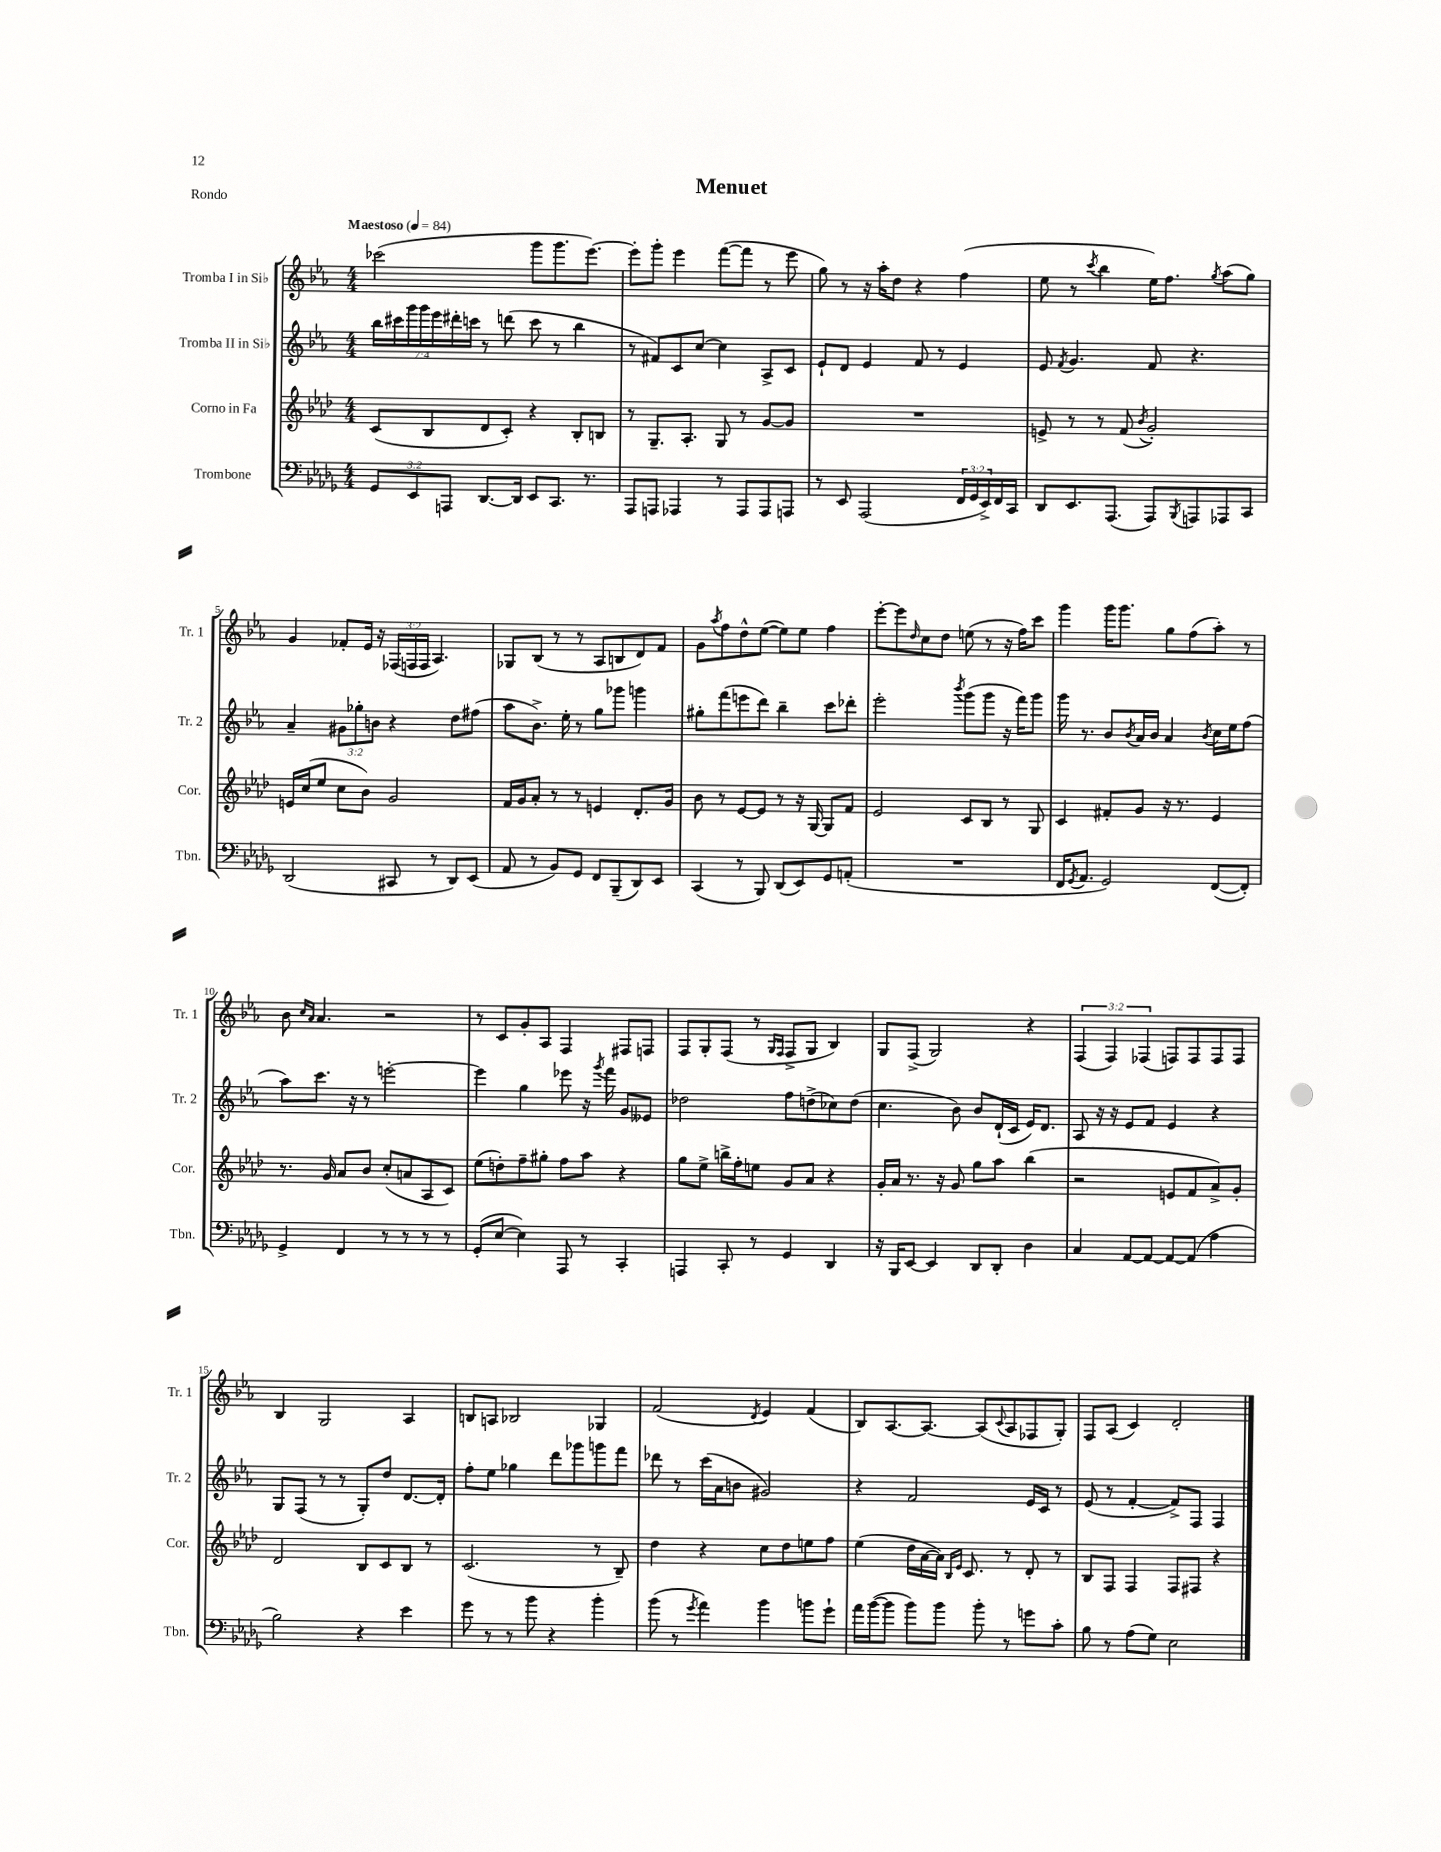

**kern	**kern	**kern	**kern
*staff4	*staff3	*staff2	*staff1
*clefF4	*clefG2	*clefG2	*clefG2
*k[b-e-a-d-g-]	*k[b-e-a-d-]	*k[b-e-a-]	*k[b-e-a-]
*M4/4	*M4/4	*M4/4	*M4/4
*MM84	*MM84	*MM84	*MM84
12GG-/L	(8c/L	28bb-\LL	(2ccc-\
.	.	28ccc#\	.
.	.	28ggg\	.
12EE-/	.	.	.
.	.	28ggg\	.
.	8B-/	.	.
.	.	28eee-\	.
12AAA/J	.	.	.
.	.	28ddd#'\	.
.	.	28ccc\JJ	.
[8.DD-/L	8d-/	8r	.
.	8c'/J)	(8ddd\	.
16DD-/]Jk	.	.	.
8EE-/L	4r	8ccc\	8ggg\L
8.CC/J	.	8r	8.ggg\
.	8B-'/L	4bb-\	.
8.r	.	.	[8.eee-\J)
.	8B/J	.	.
=	=	=	=
8AAA-/L	8r	8r	8eee-'\]L
8AAA/J	8.G~/L	8f#/L)	8ggg'\J
4AAA-/	.	8c/	4eee-\
.	8.A-'/J	.	.
.	.	[8cc/J	.
8r	8G/	4cc\]	([8fff\L
8AAA-/L	8r	.	8fff\]J
8AAA-/	[8g/L	8A-^/L	8r
8AAA/J	8g/]J	8c/J	8eee-\
=	=	=	=
8r	1r	8e-`/L	8gg\)
8EE-/	.	8d/J	8r
(2AAA-/	.	4e-/	16r
.	.	.	16aa-'\LK
.	.	.	8dd\J
.	.	8f/	4r
.	.	8r	.
24FF/LL	.	4e-/	(4ff\
24GG-/	.	.	.
24EE-^/)	.	.	.
16FF/	.	.	.
16CC/JJ	.	.	.
=	=	=	=
8DD-/L	8e^/	8e-/	8ee-\
.	.	8qf/	.
8.EE-/	8r	4.g/	8r
.	.	.	8qccc/
.	8r	.	4bb-\
(8.AAA-/J	.	.	.
.	(8f/	.	.
.	8qb-/	.	.
8AAA-/L)	2g'/)	8f/	16ee-\LK)
.	.	.	8.ff\J
8qBBB-/	.	.	.
8AAA/	.	4.r	.
.	.	.	8qgg/
8AAA-/	.	.	(8aa-\L
8CC/J	.	.	8gg\J)
=	=	=	=
(2DD-/	16e/LL	4a-~/	4g/
.	(16cc/J	.	.
.	8ee-/J	.	.
.	8cc\L	12g#\L	8f-'/L
.	.	12gg-'\	.
.	8b-\J)	.	16e-/Jk
.	.	12b\J	.
.	.	.	16r
8CC#/	2g/	4r	(24F-/LL
.	.	.	24F/
.	.	.	24F/JJ
8r	.	.	4.A-/)
8DD-/L)	.	8dd\L	.
(8EE-/J	.	(8ff#\J	.
=	=	=	=
8AA-/	16f/LL	8aa-\L	8G-/L
.	16g/J	.	.
8r	8a-'/J	8.b-^\J)	(8B-/J
8BB-/L)	8r	.	8r
.	.	16ee-'\	.
8GG-/J	8r	8r	8r
8FF/L	4e/	8gg\L	8A-/L
(8BBB-~/	.	8ggg-\J	8B/
8DD-/)	8.d-'/L	4ggg\	8d/)
8EE-/J	.	.	8f/J
.	16g/Jk	.	.
=	=	=	=
(4CC/	8b-\	8gg#'\L	8g\L
.	.	.	8qaa-/
.	8r	(8fff\	8ff\
8r	[8e-/L	8eee\	8dd^^\
8BBB-/)	8e-/]J	8ddd\J)	([8ee-\J
(8DD-/L	8r	4bb-~\	8ee-\]L)
8EE-/)	16r	.	8ee-\J
.	[16G/	.	.
8GG-/	8G/]L	8ccc\L	4ff\
(8AA'/J	8f/J	8ddd-'\J	.
=	=	=	=
1r	2e-/	2eee-'\	[8eee-'\L
.	.	.	8eee-\]
.	.	.	16qqdd/
.	.	.	8cc\
.	.	.	8dd\J
.	.	8qbbb-/	.
.	8c/L	(8ggg\L	(8ee\
.	8B-/J	8ggg\J	8r
.	8r	16r	16r
.	.	16fff\LK)	16ff\LK)
.	8G/	8ggg\J	8ccc\J
=	=	=	=
16FF/LK	4c/	16ggg\	4ggg\
8qGG-/	.	.	.
8.AA-/J	.	8.r	.
2GG-/)	8f#'/L	8b-/L	16ggg\LK
.	.	.	8.ggg\J
.	.	8qb-/	.
.	8g/J	16a-/L	.
.	.	16b-/JJ	.
.	16r	4a-/	8gg\L
.	8.r	.	.
.	.	.	(8ff\
.	.	8qb-/	.
([8FF/L	4e-/	16cc\LL	8aa-'\J)
.	.	16ee-\J	.
8FF'/]J)	.	(8ff\J	8r
=	=	=	=
4GG-^/	8.r	8aa-\L)	8b-\
.	.	.	16qqcc/LL
.	.	.	16qqa-/JJ
.	.	8.ccc\J	4.a-/
.	16g/	.	.
4FF/	8a-/L	.	.
.	.	16r	.
.	8b-/J	8r	.
8r	(8cc'/L	[2eee'\	2r
8r	8a/	.	.
8r	8A-/	.	.
8r	8c/J)	.	.
=	=	=	=
(8GG-'/L	(8ee-\L	4eee\]	8r
[8E-/J	8dd'\)	.	8c/L
4E-\])	8ff~\	4gg\	8g'/
.	8gg#'\J	.	8A-/J
8AAA-/	8ff\L	8eee-\	4F/
8r	8aa-\J	16r	.
.	.	8qggg/	.
.	.	16fff\	.
4CC'/	4r	8g/L	8F#/L
.	.	8e--/J	8F/J
=	=	=	=
4AAA/	8gg\L	2dd-\	8F/L
.	8ee-^\J	.	8G'/
8CC'/	16bb^\LL	.	(8F/J
.	16ff'\J	.	.
8r	8ee\J	.	8r
.	.	.	16qqG/LL
.	.	.	16qqF/JJ
4GG-/	8g/L	8ff\L	8F^/L
.	8a-/J	(8dd^\	8G/J
4DD-/	4r	8cc-\)	4B-/)
.	.	(8dd\J	.
=	=	=	=
16r	16g'/LL	4.cc\	8G/L
16BBB-/LK	16a-/JJ	.	.
[8EE-/J	8.r	.	(8F^/J
4EE-/]	.	.	2G/)
.	16r	.	.
.	8g/	8b-\)	.
8DD-/L	8gg\L	8b-/L	.
8DD-'/J	8aa-\J	(16d`/L	.
.	.	16c/JJ	.
4D-\	(4bb-\	16e-/LK)	4r
.	.	8.d/J	.
=	=	=	=
4C/	2r	8A-/	(6F/
.	.	16r	.
.	.	.	6F/)
.	.	16r	.
[8AA-/L	.	8e-/L	.
.	.	.	(6F-/
8AA-/_J	.	8f/J	.
8AA-/_L	8e/L	4e-/	8F/L)
(8AA-/]J	8f/	.	8F/
4A-\	8a-^/)	4r	8F/
.	8g'/J	.	8F/J
=	=	=	=
2B-\)	2d-/	8G/L	4B-/
.	.	(8F/J	.
.	.	8r	2G/
.	.	8r	.
4r	8B-/L	8G'/L)	.
.	8c/	8dd/J	.
4e-\	8B-/J	[8.d/L	4A-/
.	8r	.	.
.	.	16d'/]Jk	.
=	=	=	=
8g-\	(2.c/	8ff'\L	8B/L
8r	.	8ee-\J	8A/J
8r	.	4gg-\	2B-/
8b-\	.	.	.
4r	.	8ddd\L	.
.	.	8ggg-\	.
4b-'\	8r	8ggg\	4G-/
.	8B-~/)	8fff\J	.
=	=	=	=
(8b-\	4dd-\	8ddd-\	(2f/
8r	.	8r	.
8qg-/	.	.	.
4a-\)	4r	(16ccc\LL	.
.	.	16a-\J	.
.	.	8b\J	.
.	.	.	8qd/
4b-\	8cc\L	2g#/)	4e-/)
.	8dd-\	.	.
8b\L	8ee\	.	(4f/
8g-`\J	8ff\J	.	.
=	=	=	=
16a-\LL	(4ee-\	4r	8B-/L)
([16b-\J	.	.	.
8b-\]J	.	.	[8.A-/
8b-\L)	16dd-\LL	2f/	.
.	[16a-\	.	8.A-/_J
8b-\J	16a-\]JJ)	.	.
.	16qqB-/LL	.	.
.	16qqe-/JJ	.	.
.	8.c/	.	.
8b-'\	.	.	(8A-/]L
.	.	.	8qqc/
8r	8r	.	8A-/
8g\L	8d-'/	16e-/LL	8F-/
.	.	16c/JJ	.
8c'\J	8r	8r	8G'/J)
=	=	=	=
8B-\	8B-/L	(8e-/	8F/L
8r	8F/J	8r	(8A-/J
(8A-\L	4F/	[4f'/	4c/)
8G-\J)	.	.	.
2E-\	8F/L	8f^/]L)	2d'/
.	8F#/J	8F/J	.
.	4r	4F/	.
==	==	==	==
*-	*-	*-	*-
